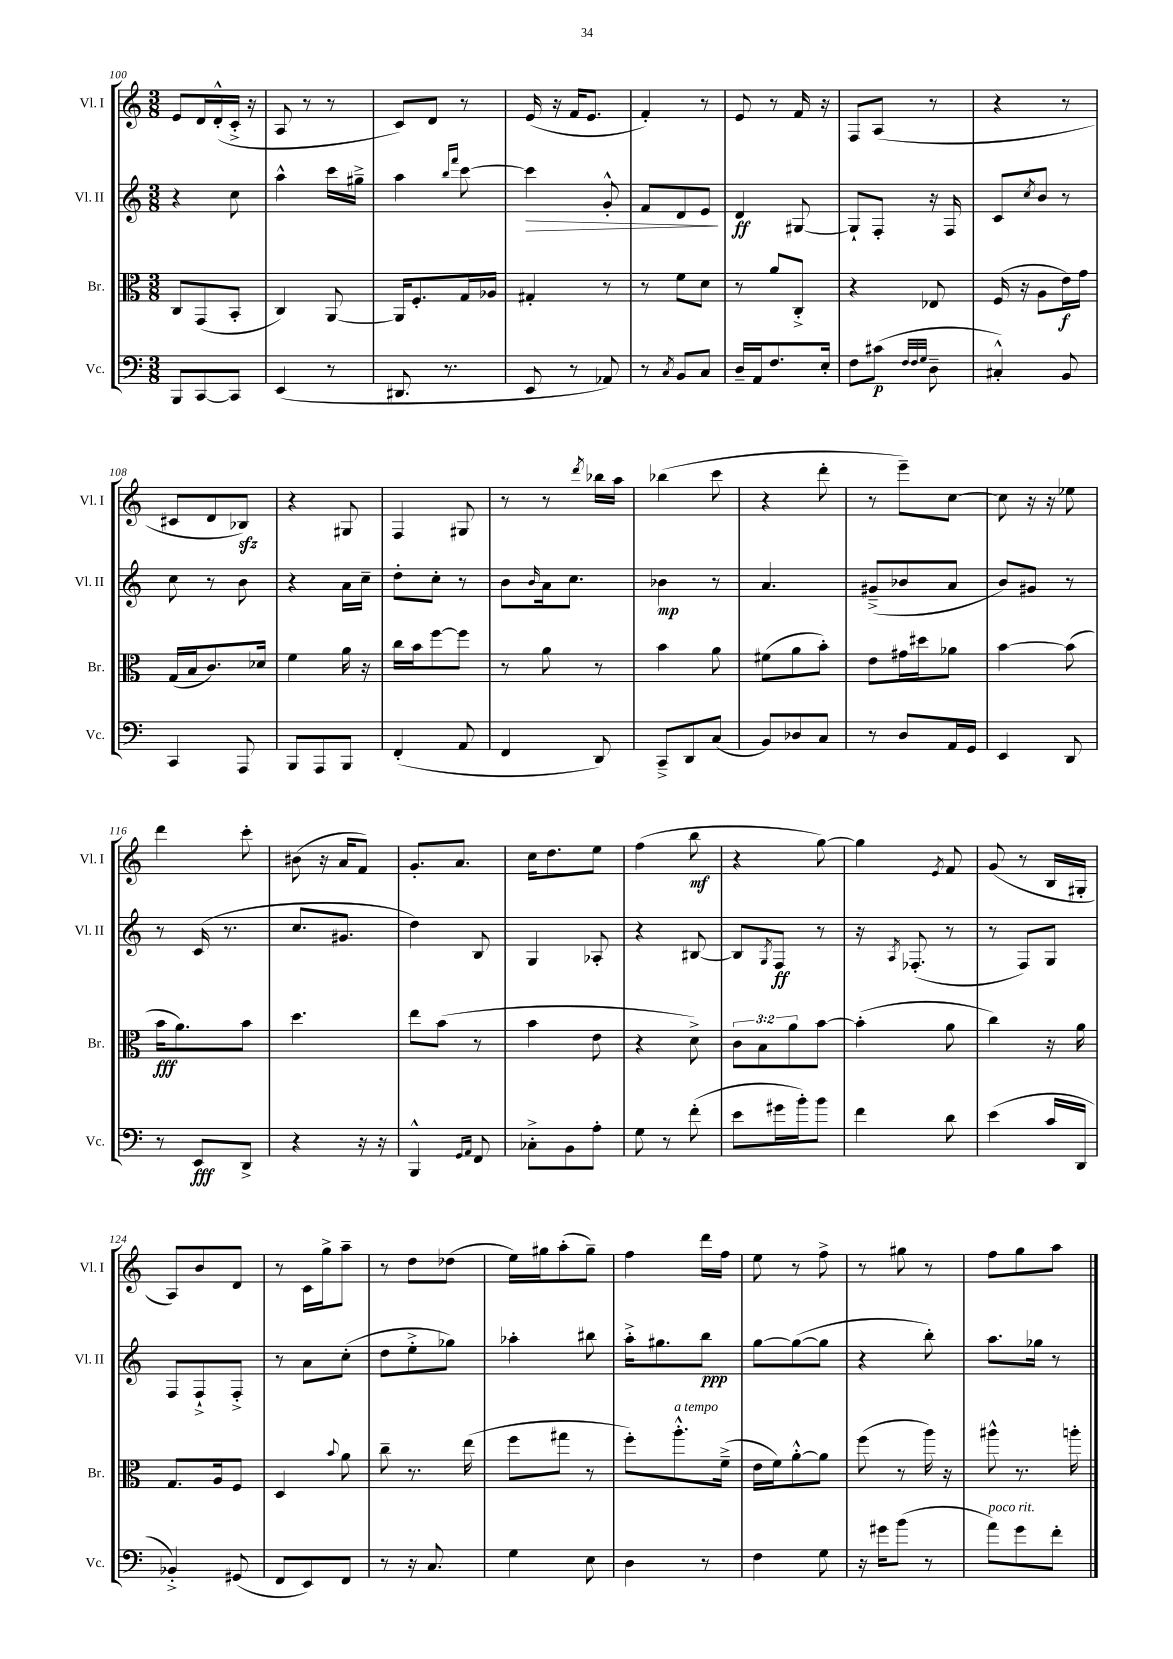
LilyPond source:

<<
\new StaffGroup <<
\new Staff = "s0" \with { instrumentName = "Vl. I" shortInstrumentName = "Vl. I" } {
    \clef treble \key c \major \numericTimeSignature \time 3/8
    e'8 d'16 d'16-.-^( c'16-.-> r16 |
    a8 r8 r8 |
    c'8) d'8 r8 |
    e'16( r16 f'16 e'8. |
    f'4-.) r8 |
    e'8 r8 f'16 r16 |
    f8 a8( r8 |
    r4 r8 |
    cis'8 d'8 bes8\sfz) |
    r4 gis8 |
    f4 gis8 |
    r8 r8 \acciaccatura { d'''8 } bes''16 a''16 |
    bes''4( c'''8 |
    r4 d'''8-. |
    r8 e'''8--) c''8~ |
    c''8 r16 r16 ees''8 |
    d'''4 c'''8-. |
    bis'8( r16 a'16 f'8) |
    g'8.-. a'8. |
    c''16 d''8. e''8 |
    f''4( b''8\mf |
    r4 g''8~) |
    g''4 \acciaccatura { e'8 } f'8 |
    g'8( r8 b16 gis16-. |
    a8) b'8 d'8 |
    r8 c'16 g''16-> a''8-- |
    r8 d''8 des''8( |
    e''16) gis''16 a''8-.( gis''8--) |
    f''4 d'''16 f''16 |
    e''8 r8 f''8-> |
    r8 gis''8 r8 |
    f''8 g''8 a''8 \bar "|." |
}
\new Staff = "s1" \with { instrumentName = "Vl. II" shortInstrumentName = "Vl. II" } {
    \clef treble \key c \major \numericTimeSignature \time 3/8
    r4 c''8 |
    a''4-^ c'''16 gis''16---> |
    a''4 \grace { b''16 f'''16 } c'''8~ |
    c'''4\> g'8-.-^ |
    f'8 d'8 e'8\! |
    d'4\ff gis8~ |
    gis8-! f8-. r16 f16 |
    c'8 \acciaccatura { c''8 } b'8 r8 |
    c''8 r8 b'8 |
    r4 a'16 c''16-- |
    d''8-. c''8-. r8 |
    b'8 \grace { b'16 } a'16 c''8. |
    bes'4\mp r8 |
    a'4. |
    gis'8--->( bes'8 a'8 |
    b'8) gis'8 r8 |
    r8 c'16( r8. |
    c''8. gis'8. |
    d''4) b8 |
    g4 aes8-. |
    r4 bis8~ |
    bis8 \acciaccatura { g8 } f8\ff r8 |
    r16 \acciaccatura { a8 } fes8.-.( r8 |
    r8 f8) g8 |
    f8 f8-!-> f8-.-> |
    r8 a'8 c''8-.( |
    d''8 e''8-.-> ges''8) |
    aes''4-. bis''8 |
    a''16-.-> gis''8. b''8\ppp |
    g''8~ g''8~( g''8 |
    r4 b''8-.) |
    a''8. ges''16 r8 \bar "|." |
}
\new Staff = "s2" \with { instrumentName = "Br." shortInstrumentName = "Br." } {
    \clef alto \key c \major \numericTimeSignature \time 3/8 \override Staff.TupletNumber.text = #tuplet-number::calc-fraction-text
    c8 g,8( b,8-. |
    c4) a,8~ |
    a,16 f8.-. g16 aes16 |
    gis4-. r8 |
    r8 f'8 d'8 |
    r8 a'8 c8-.-> |
    r4 ees8 |
    f16( r16 a8 e'16\f) g'16 |
    g16( b16 c'8.) des'16 |
    f'4 a'16 r16 |
    c''16 b'16 f''8~ f''8 |
    r8 a'8 r8 |
    b'4 a'8 |
    fis'8( a'8 b'8-.) |
    e'8 gis'16 dis''16 aes'8 |
    b'4~ b'8( |
    b'16\fff a'8.) b'8 |
    d''4. |
    e''8 b'8( r8 |
    b'4 e'8 |
    r4 d'8->) |
    \tuplet 3/2 { c'8 b8 a'8 } b'8~ |
    b'4-.( a'8 |
    c''4) r16 a'16 |
    g8. a16 f8 |
    d4 \appoggiatura { b'8 } a'8 |
    c''8-- r8. e''16( |
    f''8 gis''8 r8 |
    f''8-.) a''8.-.-^^\markup { \italic "a tempo" } f'16--->( |
    e'16 f'16) a'8~-.-^ a'8 |
    f''8( r8 a''16) r16 |
    ais''8-^ r8. a''16-. \bar "|." |
}
\new Staff = "s3" \with { instrumentName = "Vc." shortInstrumentName = "Vc." } {
    \clef bass \key c \major \numericTimeSignature \time 3/8
    b,,8 c,8~ c,8 |
    e,4( r8 |
    dis,8. r8. |
    e,8 r8 aes,8) |
    r8 \acciaccatura { c8 } b,8 c8 |
    d16-- a,16 f8. e16-. |
    f8 cis'8\p( \grace { f32 f32 g32 } d8-- |
    cis4-.-^) b,8 |
    c,4 a,,8 |
    b,,8 a,,8 b,,8 |
    f,4-.( a,8 |
    f,4 d,8) |
    c,8---> d,8 c8( |
    b,8) des8 c8 |
    r8 d8 a,16 g,16 |
    e,4 d,8 |
    r8 e,8\fff d,8-> |
    r4 r16 r16 |
    b,,4-^ \grace { g,16 a,16 } f,8 |
    ces8-.-> b,8 a8-. |
    g8 r8 f'8-.( |
    e'8 gis'16 b'16-.) b'8 |
    f'4 d'8 |
    e'4( c'16 d,16 |
    bes,4-.->) gis,8( |
    f,8 e,8) f,8 |
    r8 r16 c8. |
    g4 e8 |
    d4 r8 |
    f4 g8 |
    r16 gis'16 b'8( r8 |
    a'8^\markup { \italic "poco rit." }) g'8 f'8-. \bar "|." |
}
>>
>>
\layout { \context { \Score currentBarNumber = #100 } }
